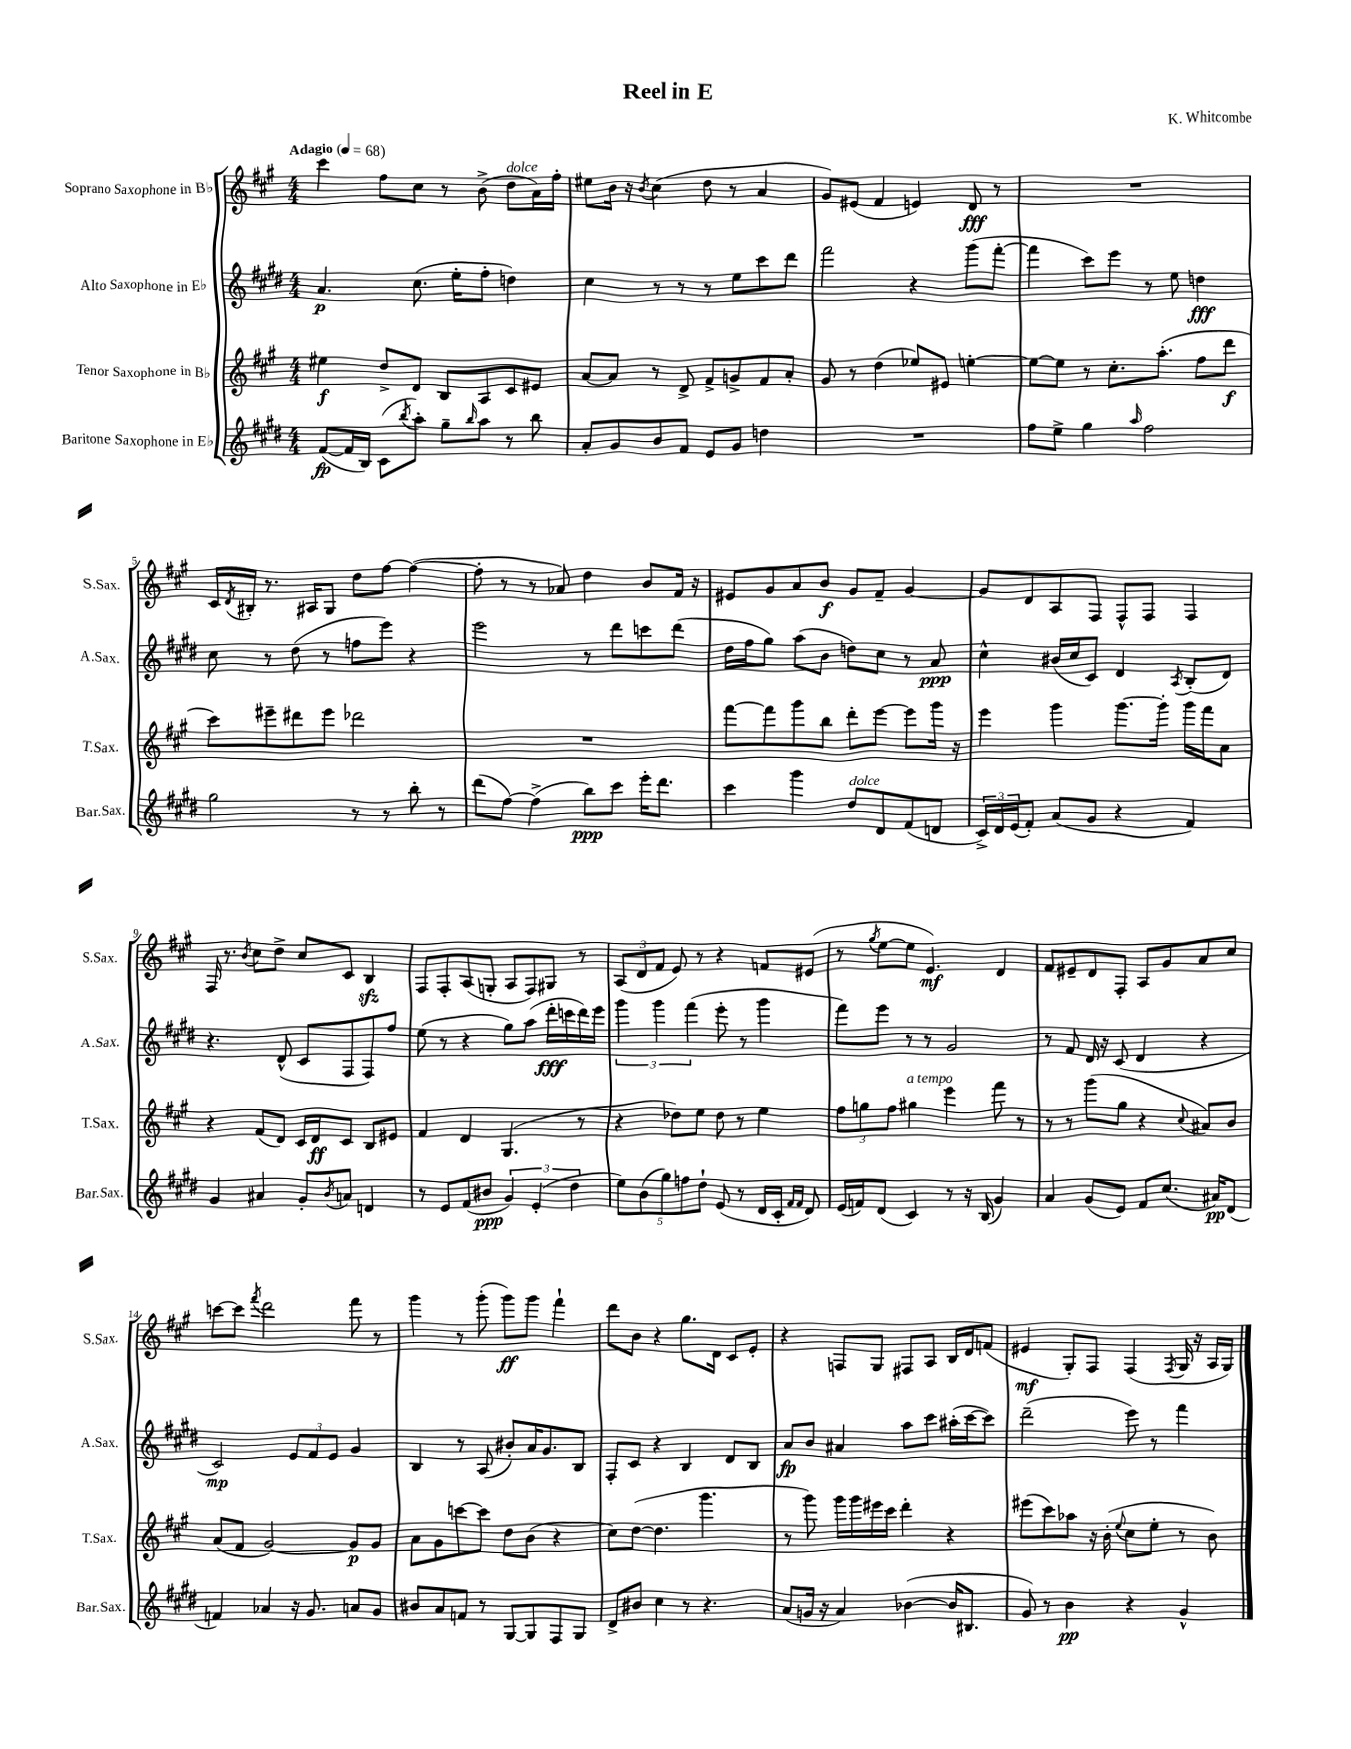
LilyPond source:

\header { title = "Reel in E" composer = "K. Whitcombe" }
<<
\new StaffGroup <<
\new Staff = "s0" \with { instrumentName = "Soprano Saxophone in Bb" shortInstrumentName = "S.Sax." } {
    \clef treble \key a \major \numericTimeSignature \time 4/4 \tempo "Adagio" 4 = 68
    cis'''4 fis''8 cis''8 r8 b'8->( d''8^\markup { \italic "dolce" } a'16) fis''16-. |
    eis''8 b'16 r16 \acciaccatura { b'8 } cis''4( d''8 r8 a'4 |
    gis'8) eis'8( fis'4 e'4) d'8\fff r8 |
    R1 |
    cis'16 \acciaccatura { d'8 } bis16-. r8. ais16 gis8 d''8 fis''8~ fis''4~( |
    fis''8-. r8 r8 aes'8) d''4 b'8 fis'16 r16 |
    eis'8 gis'8 a'8 b'8\f gis'8 fis'8-- gis'4~ |
    gis'8 d'8 a8 fis8 fis8-^ fis8 fis4 |
    fis16 r8. \acciaccatura { b'8 } cis''8 d''8-> cis''8 cis'8 b4\sfz |
    fis8 fis8-. a8( g8-. a8 fis8) gis8 r8 |
    \tuplet 3/2 { a8( d'8 fis'8 } e'8) r8 r4 f'8 eis'8( |
    r8 \acciaccatura { gis''8 } e''8~ e''8 e'4.\mf) d'4 |
    fis'8 eis'8-- d'8 fis8-. a8 gis'8 a'8 cis''8 |
    c'''8~ c'''8 \acciaccatura { fis'''8 } d'''2 fis'''8 r8 |
    gis'''4 r8 gis'''8-.( gis'''8\ff) gis'''8 fis'''4-! |
    d'''8 b'8 r4 gis''8. d'16 cis'8 e'8-. |
    r4 f8 gis8 fis8 a8 b16 d'16 f'8( |
    eis'4\mf gis8-.) fis8 fis4( \acciaccatura { fis8 } gis16 r16 a16 gis16) \bar "|." |
}
\new Staff = "s1" \with { instrumentName = "Alto Saxophone in Eb" shortInstrumentName = "A.Sax." } {
    \clef treble \key e \major \numericTimeSignature \time 4/4
    a'4.\p cis''8.( e''16-. fis''8-. d''4) |
    cis''4 r8 r8 r8 e''8 cis'''8 dis'''8 |
    fis'''2 r4 gis'''8( fis'''8~-. |
    fis'''4 cis'''8) e'''8 r8 e''8 d''4\fff |
    cis''8 r8 dis''8( r8 f''8 e'''8) r4 |
    e'''2 r8 dis'''8 c'''8 dis'''8( |
    dis''16 fis''16 gis''8) a''8( b'8 d''8) cis''8 r8 a'8\ppp |
    cis''4-^ bis'16( cis''16 cis'8) dis'4 \acciaccatura { a8 } b8-.( dis'8) |
    r4. dis'8-^( cis'8 fis8 fis8) fis''8 |
    e''8( r8 r4 gis''8) a''8( dis'''16-.\fff c'''16 dis'''16) e'''16 |
    \tuplet 3/2 { gis'''4 gis'''4 fis'''4( } e'''8-. r8 gis'''4 |
    fis'''8) e'''8 r8 r8 gis'2 |
    r8 fis'8 dis'16 r16 cis'8( dis'4 r4 |
    cis'2\mp) \tuplet 3/2 { e'8 fis'8 e'8 } gis'4 |
    b4 r8 a8( bis'8-.) a'16 gis'8. b8 |
    fis8-. cis'8 r4 b4 dis'8 b8 |
    a'8\fp b'8 ais'4 a''8 cis'''8 ais''16-.( cis'''16~ cis'''8) |
    dis'''2--( e'''8) r8 fis'''4 \bar "|." |
}
\new Staff = "s2" \with { instrumentName = "Tenor Saxophone in Bb" shortInstrumentName = "T.Sax." } {
    \clef treble \key a \major \numericTimeSignature \time 4/4
    eis''4\f d''8-> d'8 b8 a8 cis'8 eis'8 |
    a'8~ a'8 r8 d'8-> fis'8-> g'8-> fis'8 a'8-. |
    gis'8 r8 d''4( ees''8) eis'8 e''4~-. |
    e''8~ e''8 r8 cis''8.-. a''8.-.( fis''8 d'''8\f |
    cis'''8) eis'''8-- dis'''8 eis'''8 des'''2 |
    R1 |
    fis'''8~ fis'''8 gis'''8 b''8 d'''8-. e'''8~ e'''8 gis'''16 r16 |
    e'''4 gis'''4 gis'''8.~ gis'''16-. gis'''16 fis'''16 a'8 |
    r4 fis'8( d'8) cis'16 d'16\ff cis'8 b8 eis'8 |
    fis'4 d'4 gis4.( r8 |
    r4 des''8) e''8 des''8 r8 e''4 |
    \tuplet 3/2 { fis''8 g''8 fis''8 } gis''4^\markup { \italic "a tempo" } e'''4 fis'''8 r8 |
    r8 r8 gis'''8( gis''8 r4 \appoggiatura { cis''8 } ais'8) b'8 |
    a'8( fis'8 gis'2~) gis'8\p gis'8 |
    a'8 gis'8 c'''8~ c'''8 d''8 b'8( r4 |
    cis''8) d''8~( d''4. gis'''4. |
    r8 gis'''8) gis'''16 gis'''16 eis'''16 cis'''16 d'''4-. r4 |
    eis'''8( cis'''8) aes''8 r16 b'16-.( \appoggiatura { e''8 } cis''8 e''8-. r8 b'8) \bar "|." |
}
\new Staff = "s3" \with { instrumentName = "Baritone Saxophone in Eb" shortInstrumentName = "Bar.Sax." } {
    \clef treble \key e \major \numericTimeSignature \time 4/4
    fis'8~\fp( fis'16 b16) cis'8( \acciaccatura { b''8 } a''8-.) gis''8-- \grace { b''16 } a''8 r8 b''8 |
    a'8-. gis'8 b'8 fis'8 e'8 gis'8 d''4 |
    R1 |
    fis''8 e''8-> gis''4 \grace { a''16 } fis''2 |
    gis''2 r8 r8 b''8-. r8 |
    dis'''8( fis''8~) fis''4->( b''8\ppp) cis'''8 e'''16-. dis'''8. |
    cis'''4 gis'''4 dis''8^\markup { \italic "dolce" } dis'8 fis'8( d'8 |
    \tuplet 3/2 { cis'16->) dis'16 e'16( } fis'8-.) a'8( gis'8 r4 fis'4) |
    gis'4 ais'4 gis'8-. \acciaccatura { b'8 } a'8 d'4 |
    r8 e'8 fis'8( bis'8\ppp \tuplet 3/2 { gis'4) e'4-.( dis''4 } |
    \tuplet 5/4 { e''8) b'8( gis''8) f''8 dis''8-! } e'8( r8 dis'16 cis'16-. \grace { fis'16 fis'16 } dis'8) |
    e'16( f'16) dis'8( cis'4) r8 r16 b16( gis'4) |
    a'4 gis'8( e'8) fis'8 cis''8.( ais'16\pp) dis'8( |
    f'4) aes'4 r16 gis'8. a'8 gis'8 |
    bis'8 a'8 f'8 r8 gis8~ gis8 fis8 gis8 |
    dis'8-> bis'8 cis''4 r8 r4. |
    a'8( g'16 r16 a'4) bes'4~( bes'16 bis8. |
    gis'8) r8 b'4\pp r4 gis'4-^ \bar "|." |
}
>>
>>
